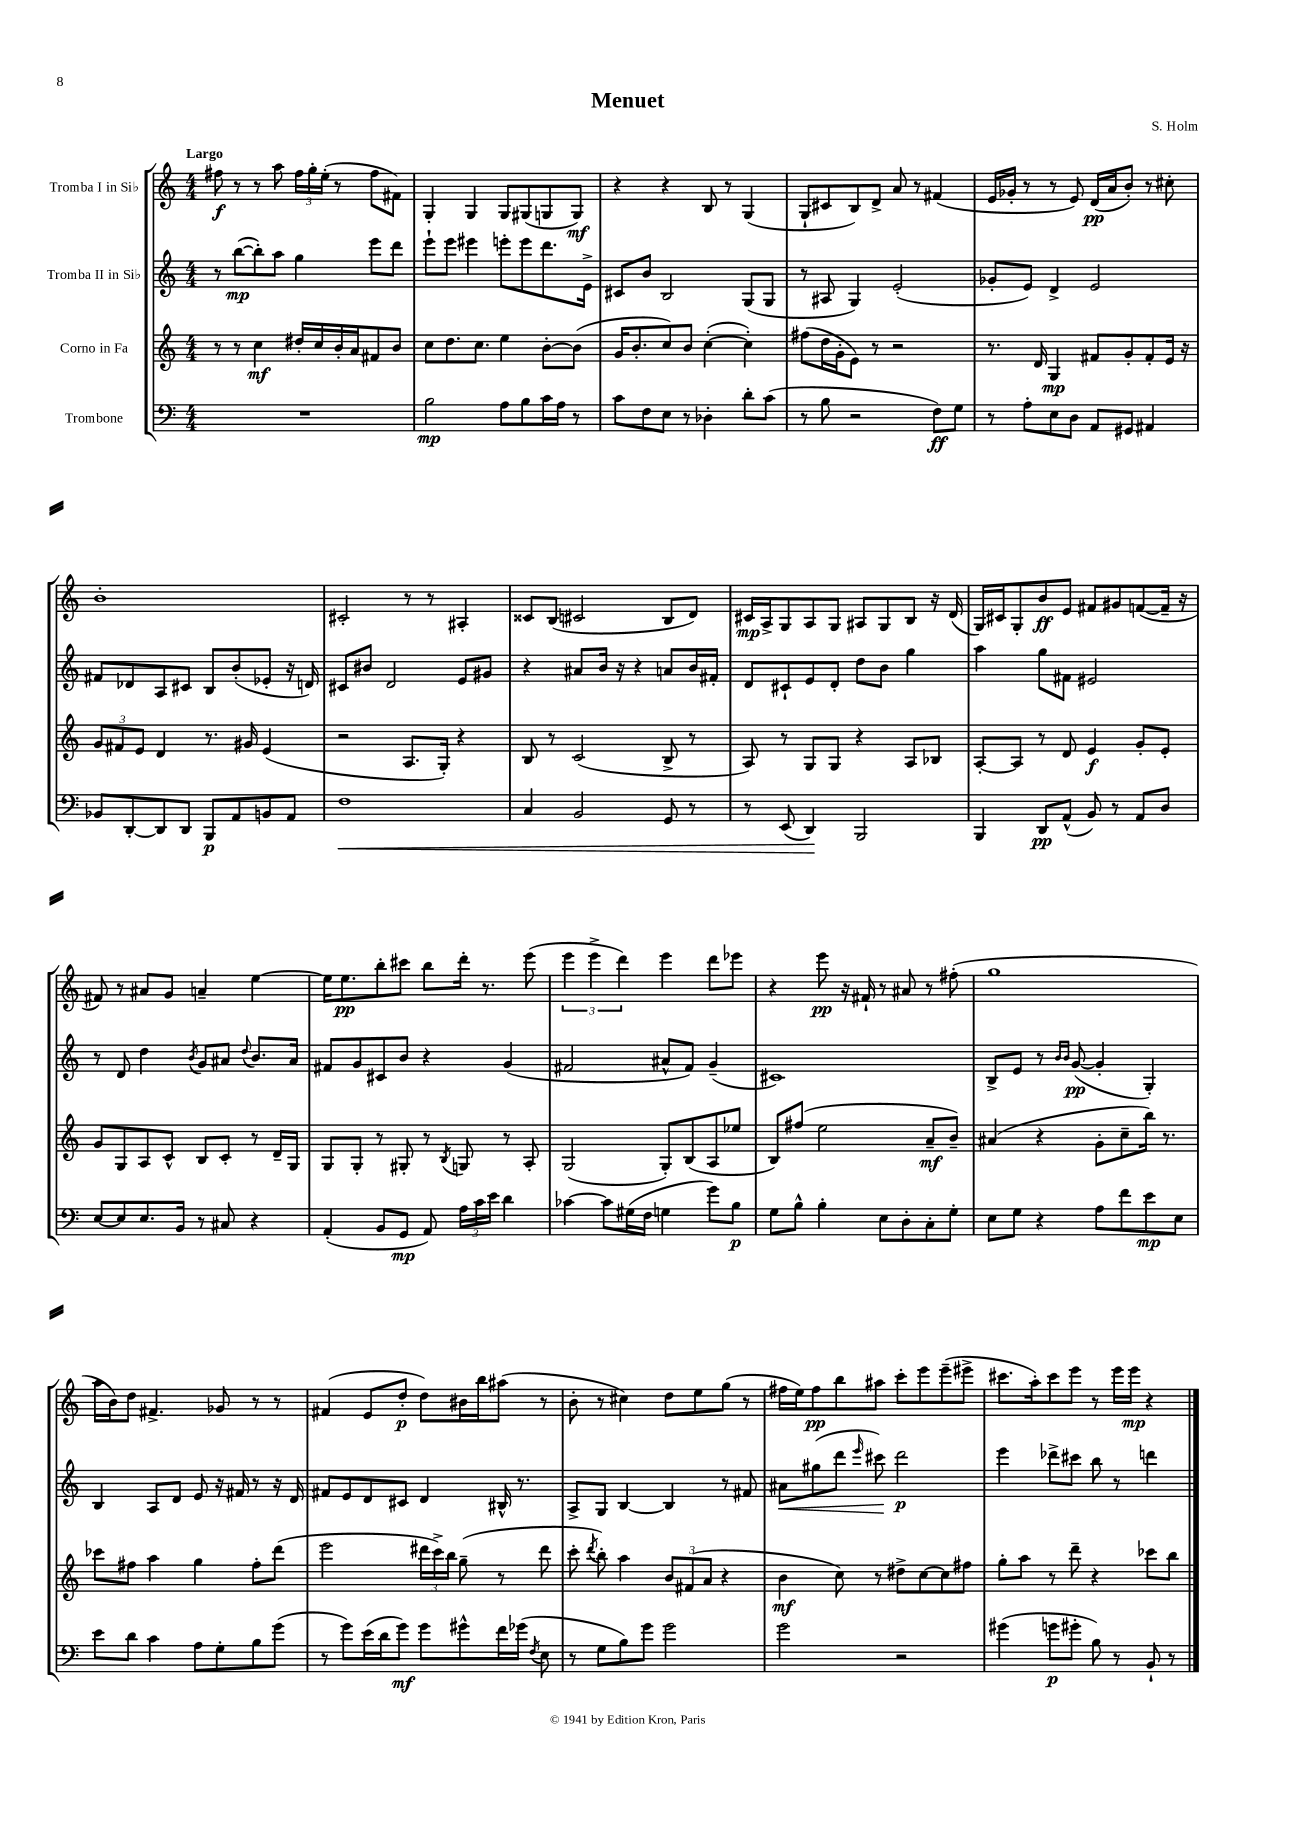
\header { title = "Menuet" composer = "S. Holm" }
<<
\new StaffGroup <<
\new Staff = "s0" \with { instrumentName = "Tromba I in Sib" } {
    \clef treble \key c \major \numericTimeSignature \time 4/4 \tempo "Largo"
    \autoBeamOff fis''8\f r8 r8 a''8 \tuplet 3/2 { fis''16[ g''16-. e''16]-.( } r8 fis''8[ fis'8]) |
    g4-. g4 g8[ gis8( g8 g8]\mf) |
    r4 r4 b8 r8 g4( |
    g8[-! cis'8 b8) d'8]-> a'8 r8 fis'4( |
    e'16[ ges'16]-. r8 r8 e'8) d'16[\pp( a'16 b'8]-.) r8 cis''8-. |
    b'1-. |
    cis'2-. r8 r8 ais4-. |
    cisis'8[ b8]( cis'2 b8[ d'8]) |
    cis'16[\mp a16-> g8 a8 g8] ais8[ g8 b8] r16 d'16( |
    g16[) cis'16 g8-. b'8\ff e'8] fis'8[ gis'8 f'8~( f'16]-- r16 |
    fis'8) r8 ais'8[ g'8] a'4-- e''4~ |
    e''16[ e''8.\pp b''8-. cis'''8] b''8[ d'''16]-. r8. e'''8( |
    \tuplet 3/2 { e'''4 e'''4-> d'''4) } e'''4 d'''8[ ees'''8] |
    r4 e'''8\pp r16 fis'16-! r8 ais'8 r8 fis''8-.( |
    g''1 |
    a''16[ b'16) d''8] fis'4.-> ges'8 r8 r8 |
    fis'4( e'8[ d''8]-.\p d''8[) bis'16 b''16 ais''8]( r8 |
    b'8-. r8 cis''4) d''8[ e''8 g''8]( r8 |
    fis''16[ e''16) fis''8\pp b''8 ais''8] c'''8[-. e'''8 e'''8--( eis'''8]-> |
    cis'''8.[ a''16-.) cis'''8 e'''8] r8 e'''16[ e'''16]\mp r4 \bar "|." |
}
\new Staff = "s1" \with { instrumentName = "Tromba II in Sib" } {
    \clef treble \key c \major \numericTimeSignature \time 4/4
    \autoBeamOff r8 b''8[~\mp( b''8-.) a''8] g''4 e'''8[ d'''8] |
    e'''8[-! e'''8] eis'''4 e'''8[-. e'''8 d'''8. e'16]-> |
    cis'8[ b'8] b2 g8[( g8] |
    r8 ais8 g4) e'2-.( |
    ges'8[-. e'8]) d'4-> e'2 |
    fis'8[ des'8 a8 cis'8] b8[ b'8-.( ees'8]-. r16 d'16) |
    cis'8[ bis'8] d'2 e'8[ gis'8] |
    r4 ais'8[ b'16] r16 r4 a'8[ b'16 fis'16]-. |
    d'8[ cis'8-! e'8 d'8]-. d''8[ b'8] g''4 |
    a''4 g''8[ fis'8] eis'2 |
    r8 d'8 d''4 \acciaccatura { b'8 } g'8[ ais'8] \appoggiatura { d''8 } b'8.[ ais'16] |
    fis'8[ g'8 cis'8 b'8] r4 g'4( |
    fis'2 ais'8[-^ fis'8]) g'4--( |
    cis'1) |
    b8[-> e'8] r8 \grace { b'16[ b'16] } g'8~\pp( g'4-. g4-.) |
    b4 a8[ d'8] e'8 r16 fis'16 r8 r16 d'16 |
    fis'8[ e'8 d'8 cis'8] d'4 bis16-^ r8. |
    a8[-> g8] b4~ b4 r8 fis'8 |
    ais'8[\< gis''8( d'''8] \grace { e'''16 } cis'''8\!) d'''2\p |
    e'''4 des'''8[-> cis'''8] b''8 r8 d'''4 \bar "|." |
}
\new Staff = "s2" \with { instrumentName = "Corno in Fa" } {
    \clef treble \key c \major \numericTimeSignature \time 4/4
    \autoBeamOff r8 r8 c''4\mf dis''16[-. c''16 b'16-. a'16 fis'8 b'8] |
    c''8[ d''8. c''8.] e''4 b'8[~-. b'8]( |
    g'16[ b'8.-. c''8) b'8] c''4~-.( c''4-.) |
    fis''8[( d''16 g'16-. e'8]) r8 r2 |
    r8. d'16 g4\mp fis'8[ g'8-. fis'8-. e'16] r16 |
    \tuplet 3/2 { g'8[ fis'8 e'8] } d'4 r8. gis'16 e'4( |
    r2 a8.[ g16]-.) r4 |
    b8 r8 c'2( b8-> r8 |
    a8) r8 g8[ g8] r4 a8[ bes8] |
    a8[~-. a8] r8 d'8 e'4\f g'8[-. e'8]-. |
    g'8[ g8 a8 c'8]-^ b8[ c'8]-. r8 d'16[-- g16] |
    g8[ g8]-. r8 gis8-. r8 \acciaccatura { b8 } g8 r8 a8-. |
    g2( g8[-.) b8( a8 ees''8] |
    b8[) fis''8]( e''2 a'8[--\mf b'8]--) |
    ais'4( r4 g'8[-. c''8-- b''16]) r8. |
    ces'''8[ fis''8] a''4 g''4 fis''8[-. d'''8]( |
    e'''2 \tuplet 3/2 { dis'''16[ c'''16->) b''16] } g''8--( r8 dis'''8 |
    c'''8-. \acciaccatura { d'''8 } b''8-.) a''4 \tuplet 3/2 { b'8[ fis'8( a'8] } r4 |
    b'4\mf c''8) r8 dis''8[-> c''8~ c''8 fis''8] |
    g''8[-. a''8] r8 d'''8-- r4 ces'''8[ b''8] \bar "|." |
}
\new Staff = "s3" \with { instrumentName = "Trombone" } {
    \clef bass \key c \major \numericTimeSignature \time 4/4
    \autoBeamOff R1 |
    b2\mp a8[ b8 c'16 a16] r8 |
    c'8[ f8 e8] r8 des4-. d'8[-. c'8]( |
    r8 b8 r2 f8[\ff) g8] |
    r8 a8[-. e8 d8] a,8[ gis,8] ais,4 |
    bes,8[ d,8~-. d,8 d,8] b,,8[\p a,8 b,8 a,8] |
    f1\< |
    c4 b,2 g,8 r8 |
    r8 e,8( d,4\!) b,,2 |
    b,,4 d,8[\pp a,8]-^( b,8) r8 a,8[ d8] |
    e8[~ e8 e8. b,16] r8 cis8 r4 |
    a,4-.( b,8[ g,8]\mp a,8) \tuplet 3/2 { a16[ c'16 e'16] } d'4 |
    ces'4~ ces'8[ gis16( f16] g4 g'8[) b8]\p |
    g8[ b8]-^ b4-. e8[ d8-. c8-. g8]-. |
    e8[ g8] r4 a8[ f'8 e'8\mp e8] |
    e'8[ d'8] c'4 a8[ g8-. b8 g'8]( |
    r8 g'8[) e'16( d'16 g'8]\mf) g'8[ gis'8-^ f'16 ges'16]( \acciaccatura { f8 } e8 |
    r8 g8[ b8) g'8] g'2 |
    g'2 r2 |
    gis'4( g'8[\p gis'8]-. b8) r8 b,8-! r8 \bar "|." |
}
>>
>>
\layout { \context { \Score \remove "Bar_number_engraver" } }
